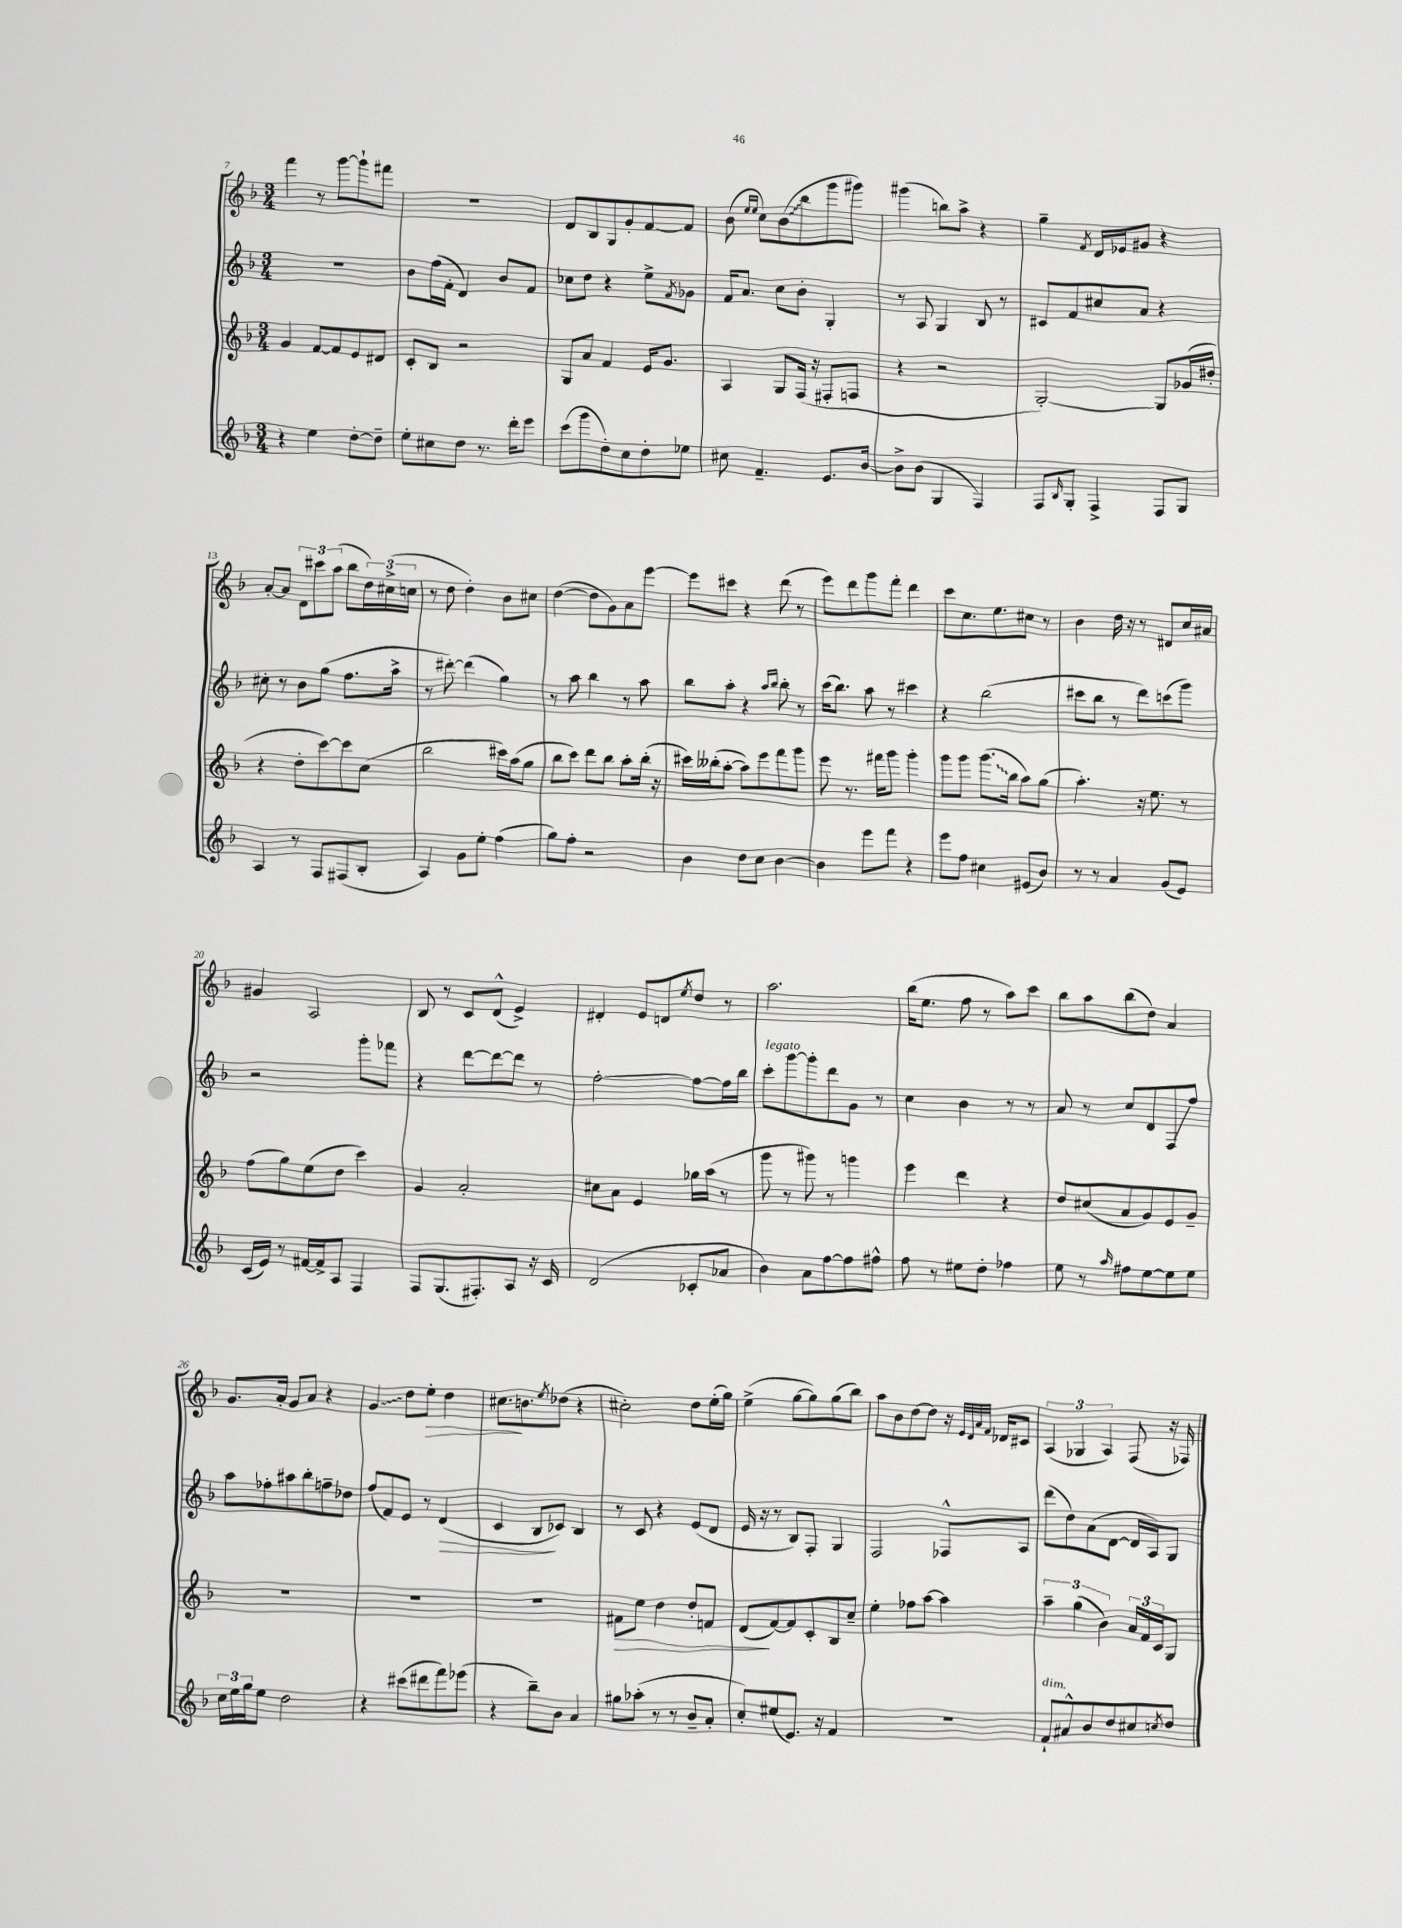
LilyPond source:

<<
\new StaffGroup <<
\new Staff = "s0" {
    \clef treble \key f \major \numericTimeSignature \time 3/4
    f'''4 r8 g'''8~ g'''8-! fis'''8 |
    R2. |
    d'8 bes8 g8 g'8-. f'8~ f'8 |
    bes'8( \grace { e''16 e''16 } c''8) \once \override Glissando.style = #'zigzag bes'8\glissando( bes''8 g'''8 gis'''8) |
    gis'''4( b''8) a''8-> r4 |
    g''4-- \acciaccatura { f'8 } d'16 ees'16 gis'8 r4 |
    a'8~-. a'8 \tuplet 3/2 { d'8 cis'''8 a''8( } bes''8 \tuplet 3/2 { d''16) cis''16->( c''16 } |
    r8 d''8 d''4-.) bes'8 cis''8 |
    d''4~( d''8 g'8) a'8 e'''8~ |
    e'''8 cis'''8 r4 d'''8( r8 |
    e'''8) d'''8 g'''8 f'''8-. d'''4 |
    c'''8 c''8. e''8. cis''8 r8 |
    bes'4 d''16 r16 r8 dis'8 c''16 ais'16 |
    gis'4 a2 |
    bes8 r8 c'8 d'8-^( e'4->) |
    dis'4-. e'8 d'8 \acciaccatura { e''8 } d''8 r8 |
    a''2. |
    bes''16( e''8. f''8 r8 a''8) c'''8 |
    bes''8 a''8 bes''8( d''8) a'4 |
    g'8. a'16-. g'8 a'8 r4 |
    \once \override Glissando.style = #'zigzag g'4\glissando d''8 e''8-.\> d''4 |
    cis''8.\! b'8. \acciaccatura { e''8 } des''8( r4 |
    cis''2-.) d''8 e''16-.( g''16) |
    e''4->( g''8~ g''8) g''8( bes''8) |
    a''8 bes'8 d''8~ d''8 r16 \grace { e'32 d'32 a'32 f'32 } des'16 cis'8 |
    \tuplet 3/2 { a4( ges4 a4) } f8( r16 fes16) \bar "|." |
}
\new Staff = "s1" {
    \clef treble \key f \major \numericTimeSignature \time 3/4
    R2. |
    bes'8 f''16( f'16-. d'4) bes'8 f'8 |
    ces''8 d''8 r4 e''8-> \acciaccatura { f'8 } ges'8 |
    f'16 a'8. c''8 bes'8-. g4-. |
    r8 a8 g4 bes8 r8 |
    cis'8 f'8 cis''8 a'8 r4 |
    cis''8-. r8 bes'8 g''8( f''8. a''16-> |
    r8 dis'''8~-.) dis'''4( g''4) |
    r8 a''8 bes''4 r8 a''8 |
    bes''8 a''8-. r4 \grace { a''16 bes''16 } bes''8-. r8 |
    c'''16( bes''8.) a''8 r8 cis'''4 |
    r4 bes''2( |
    cis'''8 bes''8 r8 d'''8) c'''8( g'''8) |
    r2 g'''8-. fes'''8 |
    r4 d'''8~ d'''8~ d'''8 r8 |
    f''2~-. f''8~ f''16 bes''16 |
    c'''8-.^\markup { \italic "legato" } g'''8~ g'''8-. d'''8 g'8 r8 |
    c''4 bes'4 r8 r8 |
    a'8 r8 c''8 d'8 f8\glissando f''8 |
    a''8 fes''8-. ais''8 bes''8-. f''8-- des''8 |
    f''8( f'8) e'8 r8 d'4\>( |
    c'4 bes8\! ces'8) bes4 |
    r8 c'8 r4 e'8( d'8 |
    e'16 r16 r8 bes8) f8-. g4 |
    f2 fes8-^ a8 |
    d'''8( d''8) a'8( d'8~ d'16 a16) g8 \bar "|." |
}
\new Staff = "s2" {
    \clef treble \key f \major \numericTimeSignature \time 3/4
    g'4 f'8~ f'8 e'8 dis'8 |
    c'8-. bes8 r2 |
    g8 a'8 f'4 e'16 g'8. |
    a4 g8 f16( r16 fis8-. f8 |
    r4 r2 |
    g2~-.) g8 ges'16( dis''16-. |
    r4 d''8-. c'''8~) c'''8 c''8( |
    bes''2 cis'''16) a''16( g''8 |
    bes''8 c'''8) d'''8 bes''8 a''8-. bes''16-.( r16 |
    cis'''16) beses''16-.( a''8~-. a''8) e'''8 f'''8 g'''8 |
    e'''8 r8. fis'''16 g'''8 g'''4-. |
    g'''8 g'''8 \once \override Glissando.style = #'zigzag g'''8.\glissando( bes''16 a''8) g''8( |
    a''4.-.) r16 e''8. r8 |
    f''8( g''8) e''8( d''8 c'''4) |
    g'4 a'2-. |
    cis''8 a'8 e'4 ges''16 a''16( r8 |
    g'''8 r8 gis'''8) r8 g'''4 |
    e'''4 d'''4 r4 |
    d''8 cis''8( a'8 g'8) e'8 g'8-- |
    R2. |
    R2. |
    R2. |
    fis'8\> e''8 d''4 d''8-. f'8 |
    d'8\!( f'8~) f'8 c'8-. bes8 c''8-- |
    e''4-. fes''8 a''8~ a''4 |
    \tuplet 3/2 { a''4-- g''4( bes'4) } \tuplet 3/2 { a'16 f'16 c'16 } g8 \bar "|." |
}
\new Staff = "s3" {
    \clef treble \key f \major \numericTimeSignature \time 3/4
    r4 e''4 d''8~-. d''8-- |
    e''8-. cis''8 d''8 r8. d'''16-. e'''8 |
    c'''8( g'''8 d''8-.) c''8 d''8-. ees''8 |
    cis''8 f'4.-- e'8. bes'16~ |
    bes'8-> bes'8( g4 f4) |
    f8 \grace { bes16 } g8-. f4-> f8 g8 |
    a4 r8 f8 fis8( bes8-. |
    a4) g'8 e''8-. f''4( |
    g''8) f''8-. r2 |
    bes'4 d''8 c''8 bes'4~ |
    bes'4 e'''8 f'''8 r4 |
    e'''8 f''8 cis''4 eis'8( bes'8) |
    r8 r8 a'4 g'8( e'8) |
    c'16( e'16) r8 fis'16~ fis'16-> a8 f4 |
    f8 g8.( fis8.-.) a8 r16 c'16 |
    d'2( ces'8-. aes'8 |
    bes'4) a'8 f''8~ f''8 fis''8-^ |
    f''8 r8 eis''8 d''8-. fes''4 |
    e''8 r8 \grace { a''16 } fis''8 e''8~ e''8 e''8 |
    \tuplet 3/2 { c''16 e''16 g''16 } e''8 d''2 |
    r4 cis'''8( dis'''8 f'''8) ees'''8( |
    r4 bes''8--) bes'8 a'4 |
    gis''8 aes''8-.( r8 r8 bes'8-- a'8-. |
    c''8-.) eis''8( e'8.) r16 f'4 |
    R2. |
    f'8-!^\markup { \italic "dim." } ais'8-^ bes'8 d''8 cis''8 \acciaccatura { c''8 } d''8 \bar "|." |
}
>>
>>
\layout { \context { \Score currentBarNumber = #7 } }
